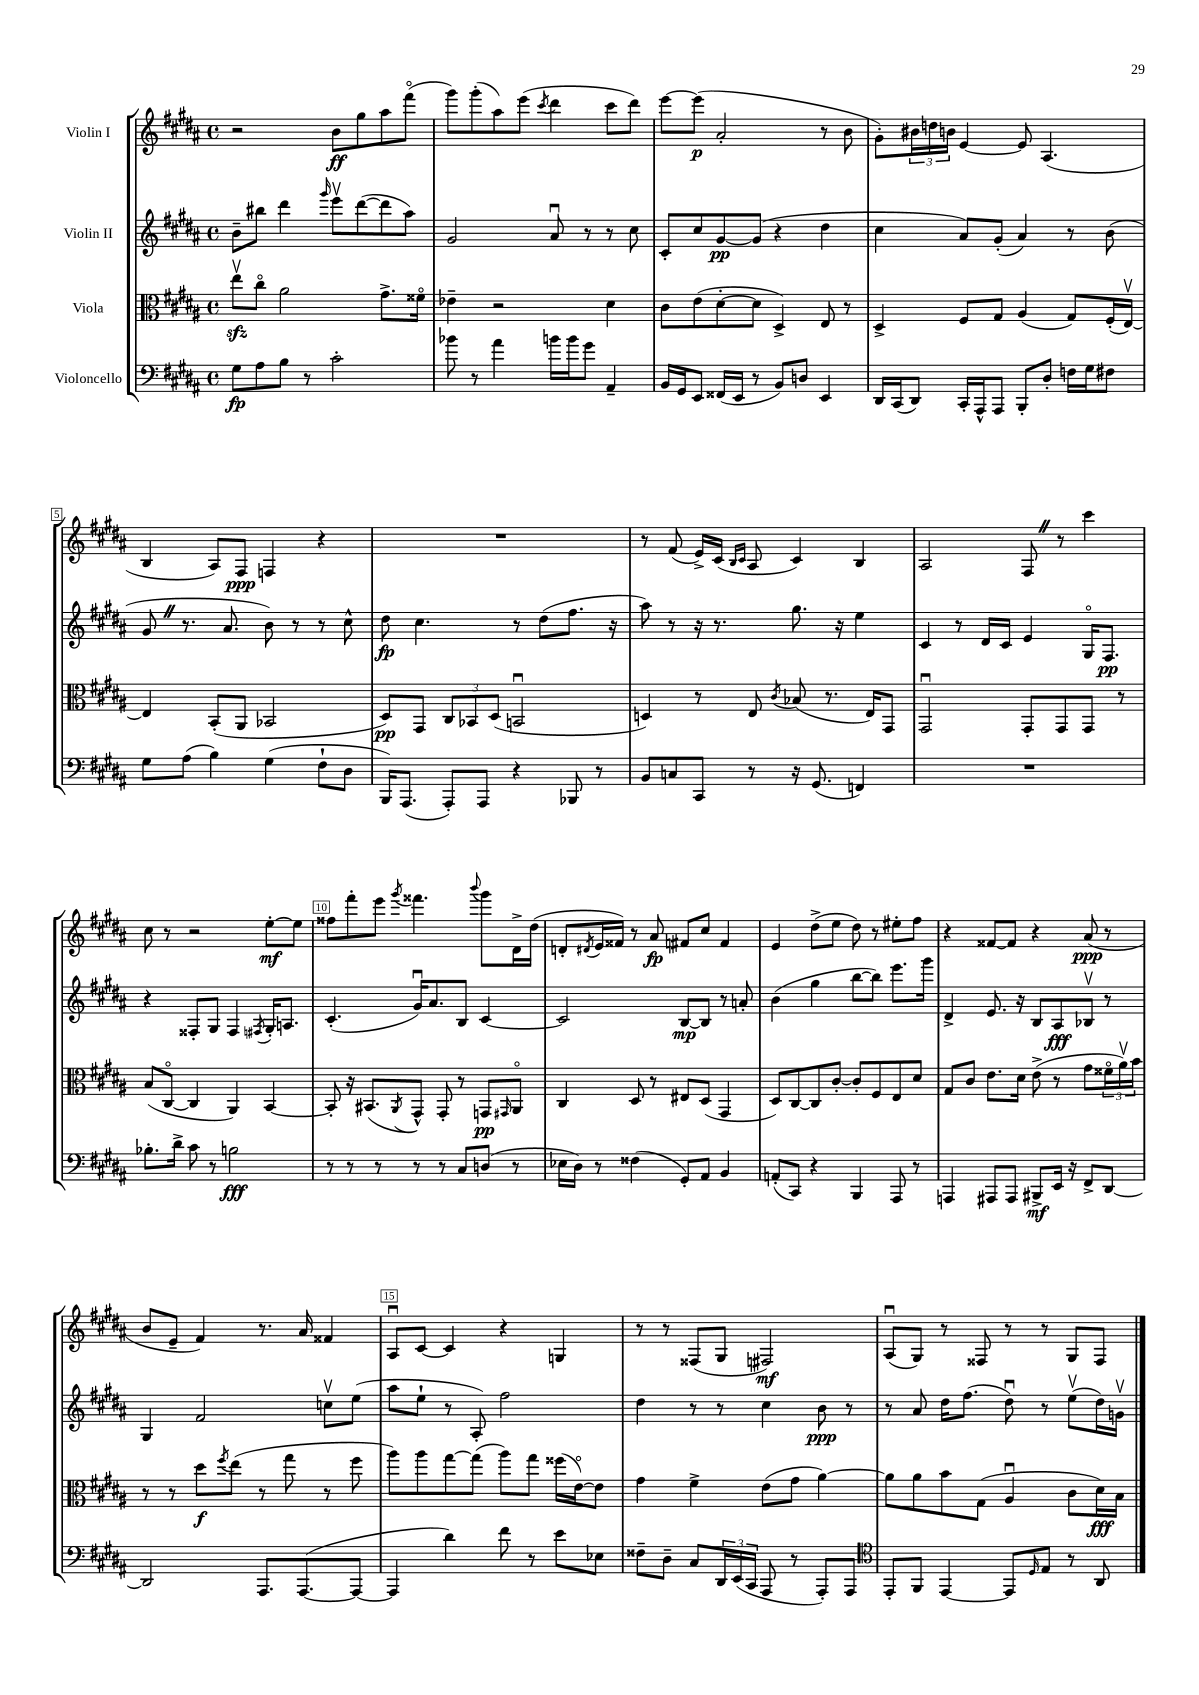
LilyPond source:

<<
\new StaffGroup <<
\new Staff = "s0" \with { instrumentName = "Violin I" } {
    \clef treble \key b \major \defaultTimeSignature \time 4/4
    r2 b'8\ff gis''8 ais''8 fis'''8\flageolet( |
    gis'''8) gis'''8-.( ais''8) e'''8( \acciaccatura { cis'''8 } dis'''4 cis'''8 dis'''8) |
    e'''8~ e'''8\p( ais'2-. r8 b'8 |
    gis'8-.) \tuplet 3/2 { bis'16 d''16 b'16 } e'4~ e'8 ais4.( |
    b4 ais8) fis8\ppp f4 r4 |
    R1 |
    r8 fis'8( e'16->) cis'16( \grace { b16 cis'16 } ais8 cis'4) b4 |
    ais2 fis8 \once \override BreathingSign.text = \markup { \musicglyph "scripts.caesura.straight" } \breathe r8 cis'''4 |
    cis''8 r8 r2 e''8~-.\mf e''8 |
    fisis''8 fis'''8-. e'''8 \acciaccatura { gis'''8 } fisis'''4. \appoggiatura { b'''8 } gis'''8 dis'16-> dis''16( |
    d'8-. \acciaccatura { dis'8 } e'16 fisis'16) r8 ais'8\fp fis'8 cis''8 fis'4 |
    e'4 dis''8->( e''8 dis''8) r8 eis''8-. fis''8 |
    r4 fisis'8~ fisis'8 r4 ais'8\ppp( r8 |
    b'8 e'8-- fis'4) r8. ais'16 fisis'4 |
    ais8\downbow cis'8~ cis'4 r4 g4 |
    r8 r8 fisis8( gis8 fis2\mf) |
    ais8\downbow( gis8) r8 fisis8 r8 r8 gis8 fisis8 \bar "|." |
}
\new Staff = "s1" \with { instrumentName = "Violin II" } {
    \clef treble \key b \major \defaultTimeSignature \time 4/4
    b'8-- bis''8 dis'''4 \grace { gis'''16 } e'''8\upbow dis'''8~( dis'''8 ais''8) |
    gis'2 ais'8\downbow r8 r8 cis''8 |
    cis'8-. cis''8 gis'8~\pp gis'8( r4 dis''4 |
    cis''4 ais'8) gis'8-.( ais'4) r8 b'8( |
    gis'8 \once \override BreathingSign.text = \markup { \musicglyph "scripts.caesura.straight" } \breathe r8. ais'8. b'8) r8 r8 cis''8-^ |
    dis''8\fp cis''4. r8 dis''8( fis''8. r16 |
    ais''8) r8 r16 r8. gis''8. r16 e''4 |
    cis'4 r8 dis'16 cis'16 e'4 gis16\flageolet fis8.\pp |
    r4 fisis8-. gis8 fisis4 \acciaccatura { fis8 } gis16-. a8. |
    cis'4.-.( gis'16\downbow) ais'8. b8 cis'4~ |
    cis'2 b8~\mp b8 r8 a'8-. |
    b'4( gis''4 b''8~ b''8) e'''8. gis'''16 |
    dis'4-> e'8. r16 b8 ais8\fff bes8\upbow r8 |
    gis4 fis'2 c''8\upbow e''8( |
    ais''8 e''8-! r8 ais8-.) fis''2 |
    dis''4 r8 r8 cis''4 b'8\ppp r8 |
    r8 ais'8 dis''16 fis''8.( dis''8\downbow) r8 e''8\upbow( dis''16) g'16\upbow \bar "|." |
}
\new Staff = "s2" \with { instrumentName = "Viola" } {
    \clef alto \key b \major \defaultTimeSignature \time 4/4
    e''8\upbow\sfz cis''8\flageolet ais'2 gis'8.-> fisis'16\flageolet |
    ees'4-- r2 dis'4 |
    cis'8 e'8( dis'8~-. dis'8 dis4->) e8 r8 |
    dis4-> fis8 gis8 ais4( gis8) fis16-.( e16~\upbow) |
    e4 b,8-.( ais,8 bes,2 |
    dis8\pp) gis,8 \tuplet 3/2 { cis8 bes,8 dis8( } b,2\downbow |
    d4) r8 e8 \acciaccatura { cis'8 } bes8( r8. e16) gis,8 |
    gis,2\downbow gis,8-. gis,8 gis,8 r8 |
    b8( cis8~\flageolet cis4 ais,4) b,4~ |
    b,8-. r16 bis,8.( \acciaccatura { ais,8 } gis,8-^) gis,8-. r8 g,8\pp \grace { gis,16 } ais,8\flageolet |
    cis4 dis8 r8 eis8 dis8( gis,4 |
    dis8) cis8~ cis8 cis'8~-. cis'8-. fis8 e8 dis'8 |
    gis8 cis'8 e'8. dis'16 e'8->( r8 gis'8 \tuplet 3/2 { fisis'16\flageolet ais'16\upbow) b'16 } |
    r8 r8 dis''8\f \acciaccatura { fis''8 } e''8( r8 gis''8 r8 fis''8 |
    ais''8) ais''8 gis''8~ gis''8( ais''8) gis''8 fisis''16( e'16~\flageolet) e'8 |
    gis'4 fis'4-> e'8( gis'8 ais'4~) |
    ais'8 ais'8 b'8 gis8( ais4\downbow cis'8 dis'16\fff) b16 \bar "|." |
}
\new Staff = "s3" \with { instrumentName = "Violoncello" } {
    \clef bass \key b \major \defaultTimeSignature \time 4/4
    gis8\fp ais8 b8 r8 cis'2-. |
    bes'8 r8 ais'4 b'16 b'16 gis'8 ais,4-- |
    b,16 gis,16 e,8 fisis,16( e,16 r8 b,8) d8 e,4 |
    dis,16 cis,16( dis,8) cis,16-. ais,,16-^ ais,,8 b,,8-. dis8-. f16 gis16 fis8 |
    gis8 ais8( b4) gis4( fis8-! dis8 |
    b,,16) ais,,8.( ais,,8-.) ais,,8 r4 bes,,8 r8 |
    b,8 c8 cis,8 r8 r16 gis,8.( f,4) |
    R1 |
    bes8.-. dis'16-> cis'8 r8 b2\fff |
    r8 r8 r8 r8 r8 cis8 d8( r8 |
    ees16 dis16) r8 fisis4( gis,8-.) ais,8 b,4 |
    a,8-.( cis,8) r4 b,,4 ais,,8 r8 |
    a,,4 ais,,8 ais,,8 bis,,8->\mf e,16 r16 fis,8-> dis,8~ |
    dis,2 ais,,8. ais,,8.~( ais,,8~ |
    ais,,4 dis'4) fis'8 r8 e'8 ees8 |
    fisis8-- dis8-- cis8 \tuplet 3/2 { dis,16 e,16( cis,16 } ais,,8 r8 ais,,8-.) ais,,8 |
    \clef tenor e,8-. fis,8 e,4~ e,8 \grace { dis16 } e8 r8 ais,8 \bar "|." |
}
>>
>>
\layout { \context { \Score \override BarNumber.break-visibility = ##(#f #t #t) barNumberVisibility = #(every-nth-bar-number-visible 5) \override BarNumber.stencil = #(make-stencil-boxer 0.1 0.3 ly:text-interface::print) } }
